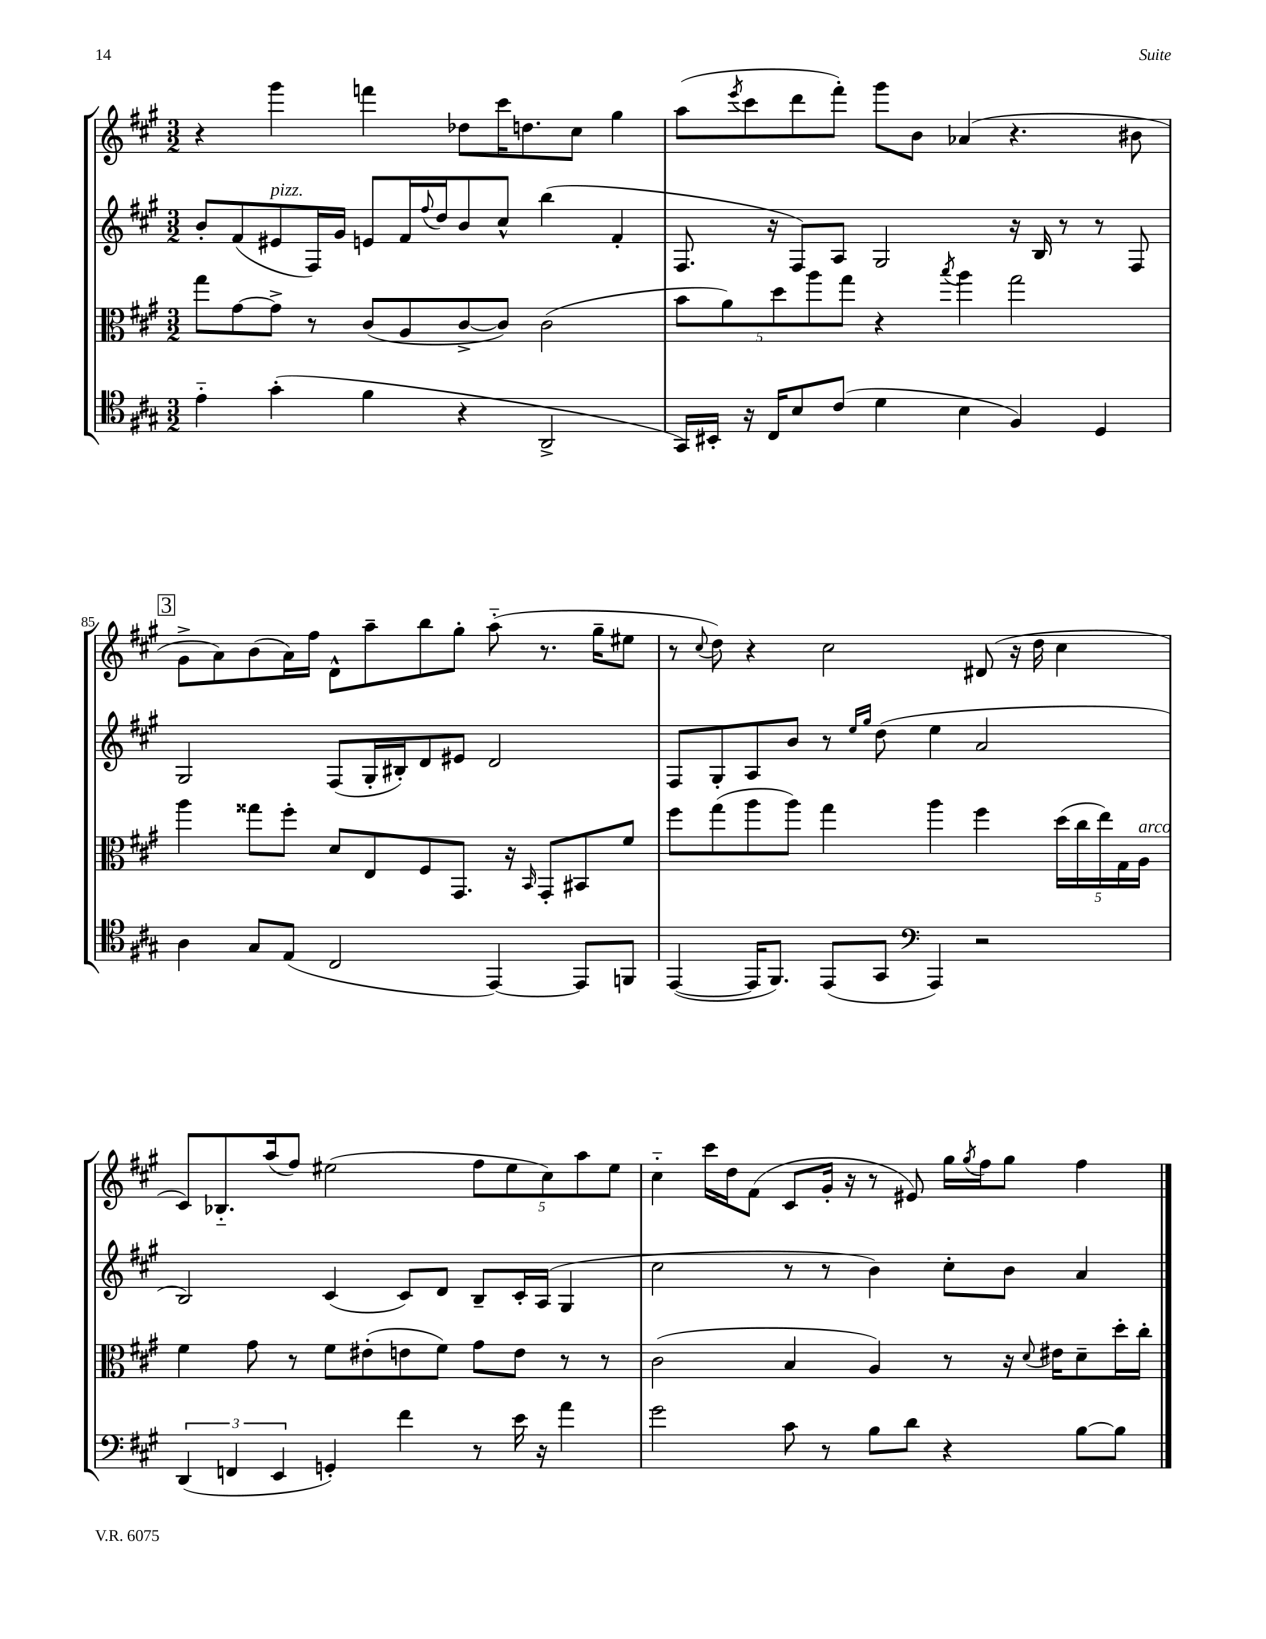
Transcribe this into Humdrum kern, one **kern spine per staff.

**kern	**kern	**kern	**kern
*part4	*part3	*part2	*part1
*staff4	*staff3	*staff2	*staff1
*clefC4	*clefC3	*clefG2	*clefG2
*k[f#c#g#]	*k[f#c#g#]	*k[f#c#g#]	*k[f#c#g#]
*M3/2	*M3/2	*M3/2	*M3/2
=83	=83	=83	=83
4e\	8gg#\L	8b'/L	4r
.	[8g#\	(8f#/	.
!	!	!LO:TX:a:i:t=pizz.	!
(4g#'\	8g#^\J]	8e#X/	4ggg#\
.	8r	16F#/L)	.
.	.	16g#/JJ	.
4f#\	(8c#/L	8en/L	4fffn\
.	8A/	16f#/L	.
.	.	8qqff#/	.
.	.	16dd/J	.
4r	[8c#^/	8b/	8dd-X\L
.	8c#/J])	8cc#^^/J	16ccc#\K
.	.	.	8.ddn\
2AA^/	(2c#\	(4bb\	.
.	.	.	8cc#\J
.	.	4f#'/	4gg#\
=84	=84	=84	=84
16GG#/LL)	10b\L	8.F#/	(8aa\L
16BB#X'/JJ	.	.	.
.	10a\)	.	.
.	.	.	8qeee/
16r	.	.	8ccc#\
16C#/KL	.	16r	.
.	10dd\	.	.
8B/	.	8F#/L)	8ddd\
.	10aa\	.	.
(8c#/J	.	8A/J	8fff#'\J)
.	10gg#\J	.	.
4d\	4r	2G#/	8ggg#\L
.	.	.	8b\J
.	8qbb/	.	.
4B\	4aa\	.	(4a-X/
4F#/)	2gg#\	16r	4.r
.	.	16B/	.
.	.	8r	.
4D/	.	8r	.
.	.	8F#/	8b#X\
!!LO:LB:g=z
!!LO:REH:place=s1:t=3
=85	=85	=85	=85
4A\	4aa\	2G#/	8g#^\L
.	.	.	8a\)
8G#/L	8gg##X\L	.	(8b\
(8E/J	8ff#'\J	.	16a\L)
.	.	.	16ff#\JJ
2C#/	8d/L	(8F#/L	8d^^\L
.	8E/	16G#'/L	8aa~\
.	.	16B#X'/J)	.
.	8F#/	8d/	8bb\
.	8.GG#/J	8e#X/J	8gg#'\J
[4EE/)	.	2d/	(8aa\
.	16r	.	.
.	16qqBB/	.	.
.	8GG#'/L	.	8.r
8EE/L]	8BB#X/	.	.
.	.	.	16gg#~\KL
8FFn/J	8f#/J	.	8ee#X\J
=86	=86	=86	=86
([4EE/	8ff#\L	8F#/L	8r
.	.	.	8qqcc#/
.	(8gg#\	8G#'/	8dd\)
16EE/KL]	8aa\	8A/	4r
8.FF#/J)	.	.	.
.	8aa\J)	8b/J	.
(8EE/L	4gg#\	8r	2cc#\
.	.	16qqee/LL	.
.	.	16qqgg#/JJ	.
8GG#/J	.	(8dd\	.
*clefF4	*	*	*
4AAA/)	4aa\	4ee\	.
2r	4ff#\	2a/	(8d#X/
.	.	.	16r
.	.	.	16dd\
.	(20dd\LL	.	4cc#\
.	20cc#\	.	.
.	20ee\)	.	.
.	20G#\	.	.
!	!LO:TX:a:i:t=arco	!	!
.	20A\JJ	.	.
!!LO:LB:g=z
=87	=87	=87	=87
(6DD/	4f#\	2B/)	8c#/L)
.	.	.	8.B-X/
6FFn/	.	.	.
.	8g#\	.	.
.	.	.	(16aa/k
6EE/	.	.	.
.	8r	.	8ff#/J)
4GGn'/)	8f#\L	(4c#/	(2ee#X\
.	(8e#X'\	.	.
4f#\	8en\	8c#/L)	.
.	8f#\J)	8d/J	.
8r	8g#\L	8B~/L	10ff#\L
.	.	.	10ee#\
16e\	8e\J	16c#'/L	.
16r	.	(16A/JJ	.
.	.	.	10cc#\)
4a\	8r	4G#/	.
.	.	.	10aa\
.	8r	.	.
.	.	.	10ee#\J
=88	=88	=88	=88
2g#\	(2c#\	2cc#\	4cc#\
.	.	.	16ccc#\LL
.	.	.	16dd\J
.	.	.	(8f#\J
8c#\	4B/	8r	8c#/L
8r	.	8r	16g#'/Jk
.	.	.	16r
8B\L	4A/)	4b\)	8r
8d\J	.	.	8e#X/)
4r	8r	8cc#'\L	16gg#\LL
.	.	.	8qgg#/
.	.	.	16ff#\J
.	16r	8b\J	8gg#\J
.	8qqd/	.	.
.	16e#X\KL	.	.
[8B\L	8d~\	4a/	4ff#\
8B\J]	16dd'\L	.	.
.	16cc#'\JJ	.	.
==	==	==	==
*-	*-	*-	*-
